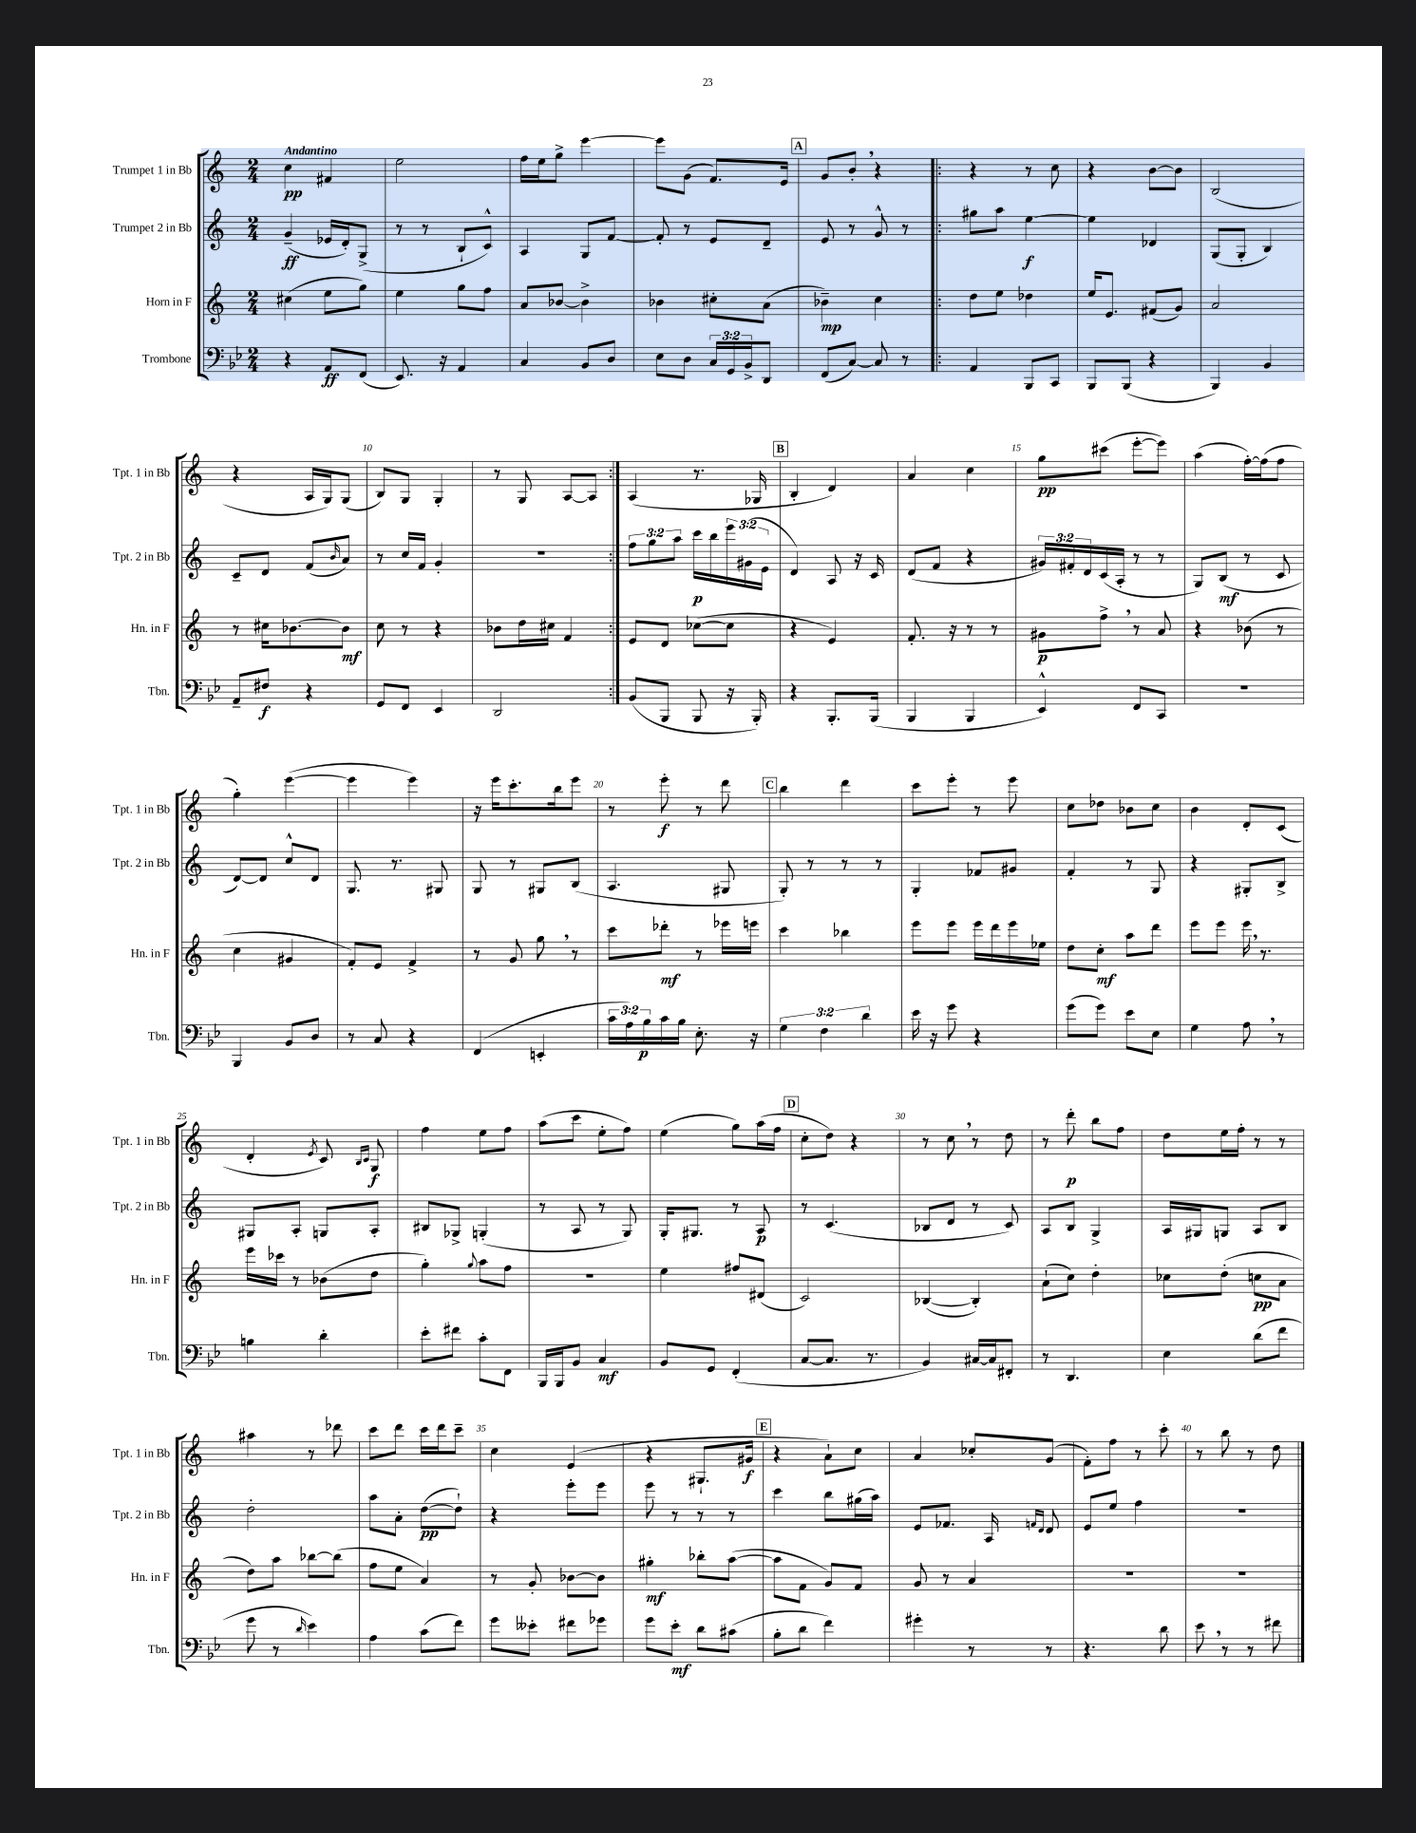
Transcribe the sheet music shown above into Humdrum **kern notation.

**kern	**kern	**kern	**kern
*staff4	*staff3	*staff2	*staff1
*clefF4	*clefG2	*clefG2	*clefG2
*k[b-e-]	*k[]	*k[]	*k[]
*M2/4	*M2/4	*M2/4	*M2/4
4r	(4cc#	(4g~	4cc
8AA	8ee	16e-	4f#
.	.	16d')	.
(8FF	8gg)	(8G^	.
=	=	=	=
8.EE-)	4ee	8r	2ee
.	.	8r	.
16r	.	.	.
4AA	8gg	8B`	.
.	8ff	8c^^)	.
=	=	=	=
4C	8a	4A	16ff
.	.	.	16ee
.	[8b-	.	8gg^
8BB-	4b-^]	8G	[4eee
8D	.	[8f	.
=	=	=	=
8E-	4b-	8f']	8eee]
8D	.	8r	(8g
24C	8cc#'	8e	8.f)
24GG	.	.	.
24BB-^	.	.	.
8DD	(8a	8d~	.
.	.	.	16e
=	=	=	=
(8FF	4b-~)	8e	8g
[8C)	.	8r	8b'
8C]	4cc	8g^^	4r
8r	.	8r	.
=!|:	=!|:	=!|:	=!|:
4AA	8dd	8gg#	4r
.	8ee	8aa	.
8BBB-	4dd-	[4ee	8r
8CC	.	.	8cc
=	=	=	=
8BBB-	16ee	4ee]	4r
.	8.e	.	.
(8BBB-	.	.	.
4r	(8f#	4d-	[8b
.	8g)	.	8b]
=	=	=	=
4BBB-)	2a	(8G	(2B
.	.	8G'	.
4BB-	.	4B)	.
=	=	=	=
8AA~	8r	8c~	4r
8F#	16cc#	8d	.
.	[8.b-	.	.
4r	.	(8f	16A
.	.	.	16G)
.	.	16qqb	.
.	8b-]	8a)	(8G
=	=	=	=
8GG	8cc	8r	8B)
8FF	8r	16cc	8G
.	.	16f	.
4EE-	4r	4g'	4G'
=	=	=	=
2DD	8b-	2r	8r
.	16dd	.	8G
.	16cc#	.	.
.	4f	.	[8A
.	.	.	8A]
=:|!	=:|!	=:|!	=:|!
(8BB-	8e	12ff	(4A
.	.	12gg	.
8BBB-	8d	.	.
.	.	12aa	.
8BBB-	([8cc-	16ccc	8.r
.	.	16bb	.
16r	8cc-]	24eee	.
.	.	(24g#	.
16BBB-')	.	.	16G-
.	.	24e	.
=	=	=	=
4r	4r	4d)	4B'
8.BBB-'	4e)	8A	4d)
.	.	16r	.
(16BBB-	.	16c	.
=	=	=	=
4BBB-	8.f'	(8d	4a
.	.	8f	.
.	16r	.	.
4BBB-	8r	4r	4cc
.	8r	.	.
=	=	=	=
4EE-^^)	8g#	24g#)	8gg
.	.	24f#'	.
.	.	24d	.
.	8ff^	(16c	(8ccc#
.	.	16A'	.
8FF	8r	8r	[8eee'
8CC	8a	8r	8eee])
=	=	=	=
2r	4r	8G)	(4aa
.	.	(8B	.
.	(8b-	8r	[16ff')
.	.	.	(16ff]
.	8r	8c	8ff
=	=	=	=
4BBB-	4cc	[8d)	4gg')
.	.	8d]	.
8BB-	4g#	8cc^^	([4eee
8D	.	8d	.
=	=	=	=
8r	8f')	8.G	4eee]
8C	8e	.	.
.	.	8.r	.
4r	4f^	.	4eee)
.	.	8G#	.
=	=	=	=
(4FF	8r	8G	16r
.	.	.	16eee
.	8g	8r	8.ccc'
4EE'	8gg	8G#	.
.	.	.	16bb
.	8r	(8B	8eee
=	=	=	=
24c	8ccc	4.A	8r
24A)	.	.	.
24B-	.	.	.
16c	8ddd-'	.	8eee'
16B-	.	.	.
8.E-'	8r	.	8r
.	16eee-	8G#	8ddd
16r	16eee	.	.
=	=	=	=
6G	4ccc	8G')	4bb
.	.	8r	.
6F	.	.	.
.	4bb-	8r	4ddd
6d	.	.	.
.	.	8r	.
=	=	=	=
16e-	8eee	4G'	8ccc
16r	.	.	.
8g	8eee	.	8eee'
4r	16eee	8f-	8r
.	16ddd	.	.
.	16eee	8g#	8eee
.	16ee-	.	.
=	=	=	=
(8g	8dd	4f'	8cc
8g)	8cc'	.	8dd-
8e-	8aa	8r	8b-
8E-	8ddd	8G	8cc
=	=	=	=
4G	8eee	4r	4b
.	8eee	.	.
8A	16eee	8G#'	8d'
.	8.r	.	.
8r	.	8B^	(8c
=	=	=	=
4B	16eee	8G#	4d'
.	16ccc-	.	.
.	8r	8A'	.
.	.	.	8qe
4d'	(8b-	8G	8c)
.	.	.	16qqB
.	.	.	16qqc
.	8dd	8A'	8G
=	=	=	=
8e-'	4gg')	8B#	4ff
8f#	.	8G-^	.
.	8qqgg	.	.
8c'	8aa	(4G'	8ee
8FF	8ff	.	8ff
=	=	=	=
16BBB-	2r	8r	(8aa
16BBB-	.	.	.
8BB-	.	8A	8ccc
4C	.	8r	8ee'
.	.	8G)	8ff)
=	=	=	=
8BB-	4ee	16G'	(4ee
.	.	8.G#	.
8GG	.	.	.
(4FF'	8ff#	8r	8gg)
.	(8d#	8A	(16aa
.	.	.	16ff
=	=	=	=
[8C	2c)	8r	8cc'
8.C]	.	(4.c	8dd)
.	.	.	4r
8.r	.	.	.
=	=	=	=
4BB-)	([4B-	8B-	8r
.	.	8d	8cc
[16C#	4B-'])	8r	8r
16C#]	.	.	.
8FF#'	.	8c)	8dd
=	=	=	=
8r	(8a`	8A	8r
4.DD	8cc)	8B	8ddd'
.	4dd'	4G^	8bb
.	.	.	8ff
=	=	=	=
4E-	8cc-	16A	8dd
.	.	16G#	.
.	(8dd'	8G	16ee
.	.	.	16ff'
(8d	8cc	8A	8r
8f	8a	8B	8r
=	=	=	=
8g	8dd)	2dd'	4aa#
8r	8aa	.	.
16qqd	.	.	.
4e-)	[8bb-	.	8r
.	(8bb-]	.	8ddd-
=	=	=	=
4A	8ff	8aa	8ccc
.	8ee	8a'	8ddd
(8c	4a)	([8dd	16ccc
.	.	.	16ddd
8f)	.	8dd`])	8ccc~
=	=	=	=
8g	8r	4r	4cc
8e--'	8g'	.	.
8f#	[8b-	8eee'	(4e
8g-	8b-]	8eee	.
=	=	=	=
8g	4gg#'	8eee	4r
8e-'	.	8r	.
8d	8bb-'	8r	8.G#`
(8c#	([8aa	8r	.
.	.	.	16g#
=	=	=	=
8B-'	8aa]	4ccc	4r
8d	8f	.	.
4f)	8g)	8bb	8a`)
.	8f	(16gg#	8cc
.	.	16aa)	.
=	=	=	=
4g#'	8g	8e	4a
.	8r	8.f-	.
8r	4a	.	8cc-'
.	.	16A	.
.	.	16qqf	.
.	.	16qqd	.
8r	.	8d	(8g
=	=	=	=
4.r	2r	8e	8f')
.	.	8ee	8ff
.	.	4ff	8r
8d	.	.	8ccc'
=	=	=	=
8e-	2r	2r	8r
8r	.	.	8bb
8r	.	.	8r
8f#	.	.	8dd
==	==	==	==
*-	*-	*-	*-
